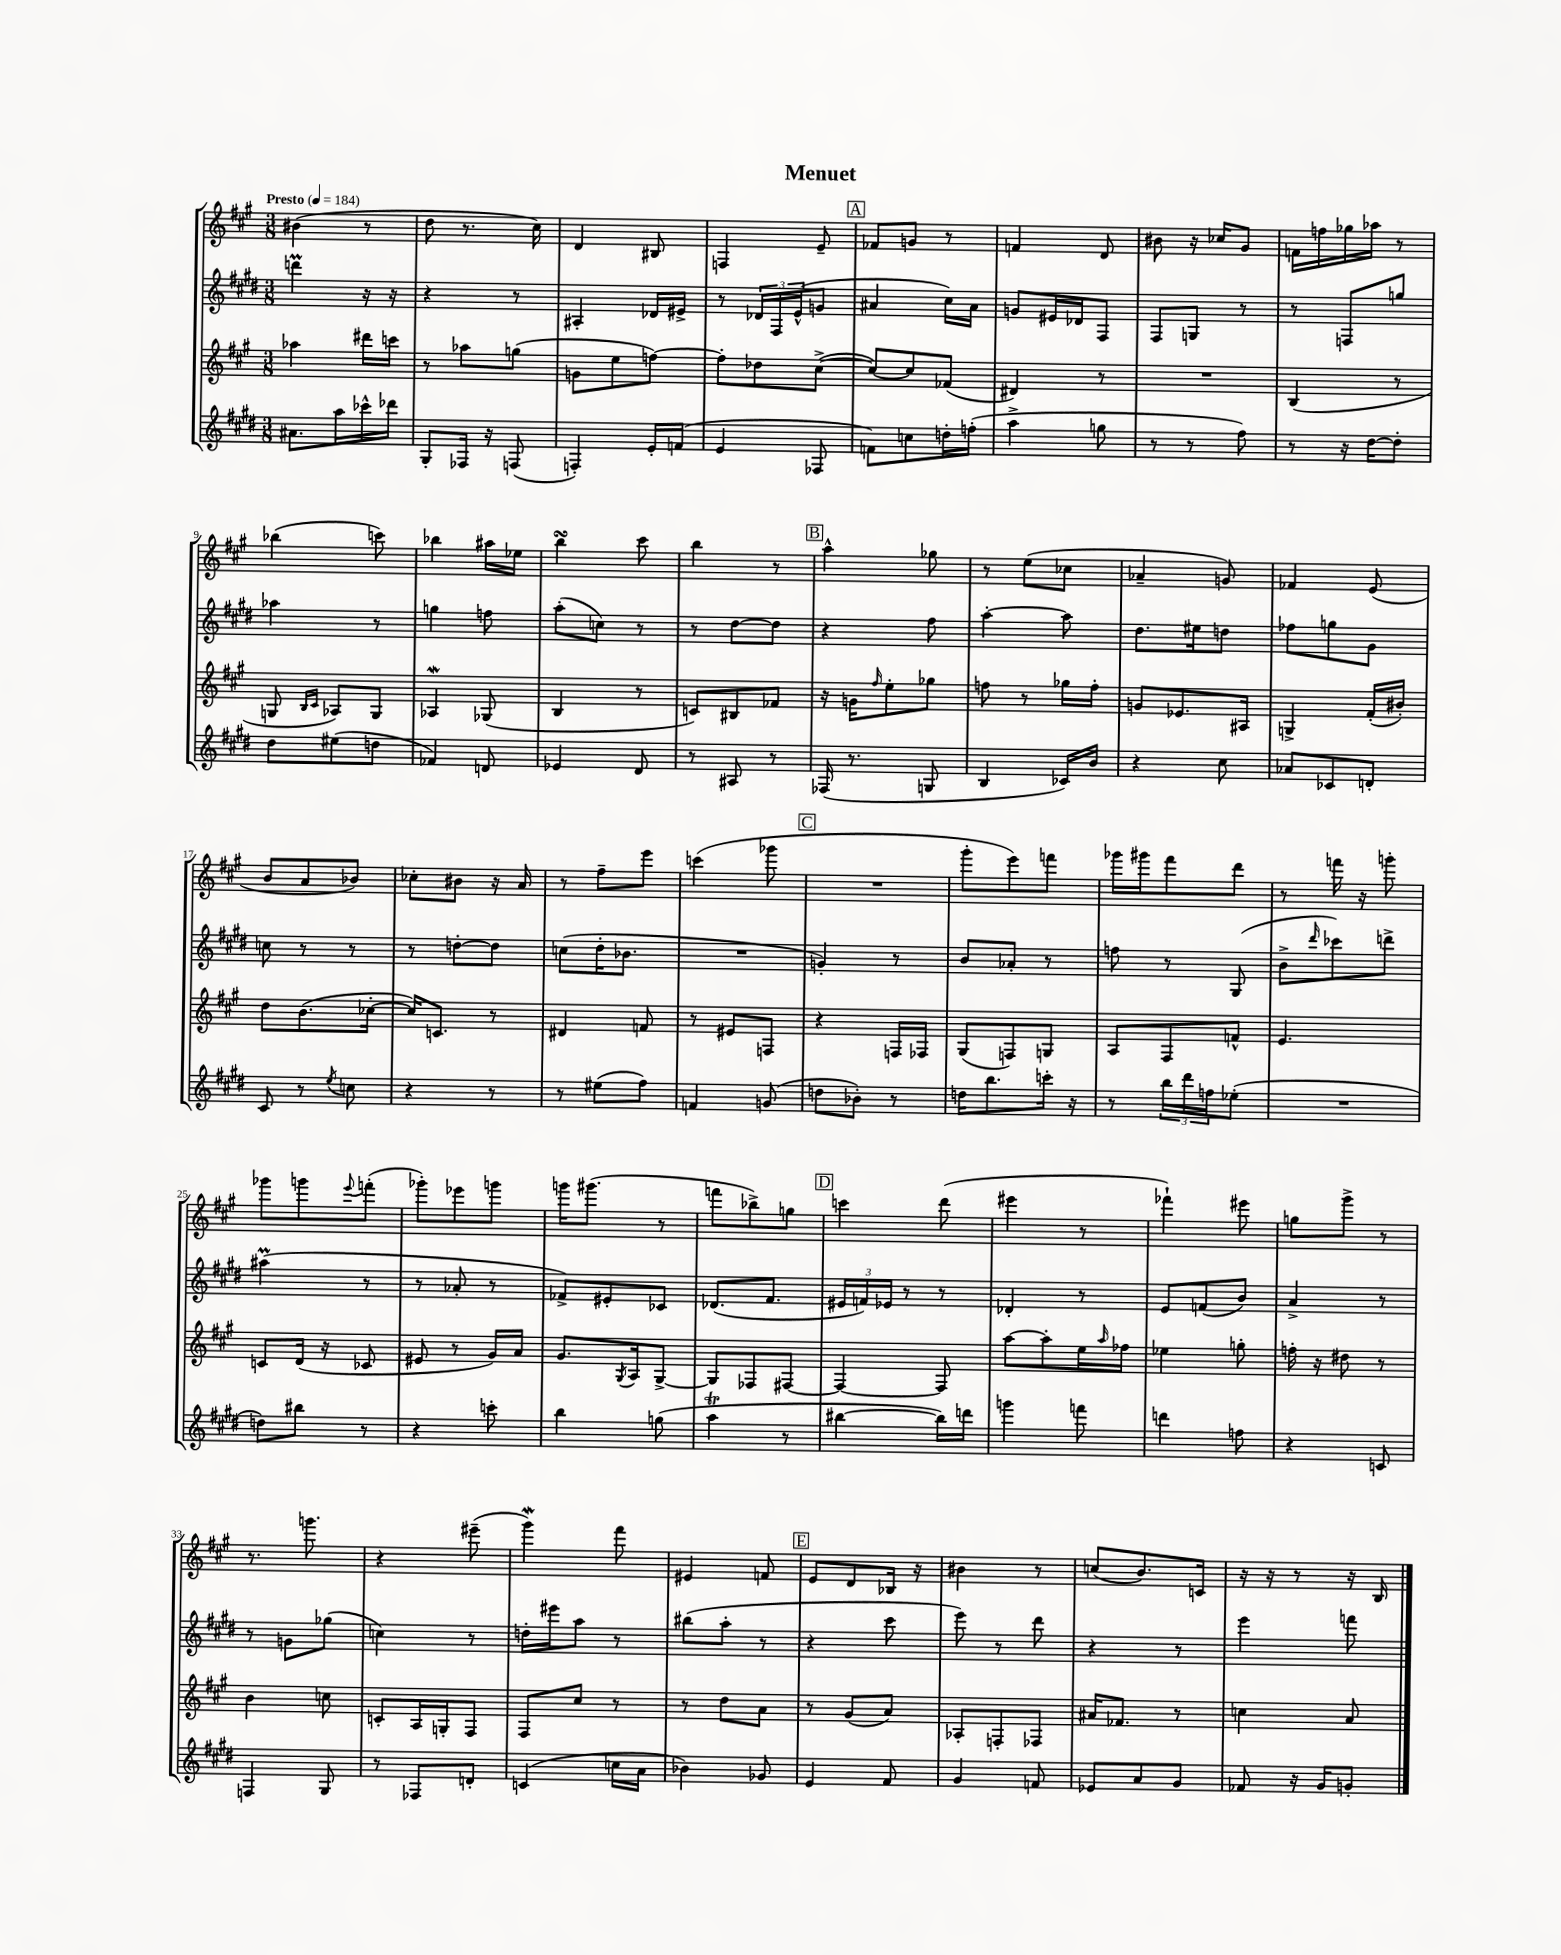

**kern	**kern	**kern	**kern
*staff4	*staff3	*staff2	*staff1
*clefG2	*clefG2	*clefG2	*clefG2
*k[f#c#g#d#]	*k[f#c#g#]	*k[f#c#g#d#]	*k[f#c#g#]
*M3/8	*M3/8	*M3/8	*M3/8
*MM184	*MM184	*MM184	*MM184
8.a#	4aa-	4ddd	(4b#
16aa	.	.	.
16ccc-^^	16ddd#	16r	8r
16ddd-	16ccc	16r	.
=	=	=	=
8G#'	8r	4r	8dd
16F-	8aa-	.	8.r
16r	.	.	.
(8F	(8gg	8r	.
.	.	.	16cc#)
=	=	=	=
4F')	8g	4A#'	4d
.	8ee	.	.
16e'	[8ff)	16d-	8B#
(16f	.	16e#^	.
=	=	=	=
4e	8ff']	8r	4F
.	8dd-	24d-	.
.	.	24F#	.
.	.	(24e^^	.
8F-	([8cc#^	8g	8e~
=	=	=	=
8f)	8cc#_)	4a#	8f-
8cc	8cc#]	.	8g
16dd'	(8f-	16cc#)	8r
(16ff'	.	16a#	.
=	=	=	=
4aa^	4d#)	8g	4f
.	.	16e#	.
.	.	16d-	.
8gg	8r	8F#	8d
=	=	=	=
8r	4.r	8F#	8b#
8r	.	8G	16r
.	.	.	16cc-
8ff#)	.	8r	8g#
=	=	=	=
8r	(4B	8r	16f
.	.	.	16ff
16r	.	8F	16gg-
[16dd#	.	.	16aa-
8dd#']	8r	8gg	8r
=	=	=	=
8dd#	8G	4aa-	(4bb-
.	16qqB	.	.
.	16qqc#	.	.
(8ee#	8A-)	.	.
8dd	8G	8r	8ccc)
=	=	=	=
4f-)	4A-	4gg	4bb-
8d	(8G-	8ff	16aa#
.	.	.	16ee-
=	=	=	=
4e-	4B	(8aa'	4bb
.	.	8cc)	.
8d#	8r	8r	8ccc#
=	=	=	=
8r	8c)	8r	4bb
8A#	8B#	[8dd#	.
8r	8f-	8dd#]	8r
=	=	=	=
(16F-	16r	4r	4aa^^
8.r	16g	.	.
.	16qqff#	.	.
.	8ee'	.	.
8G	8gg-	8ff#	8gg-
=	=	=	=
4B	8ff	[4aa'	8r
.	8r	.	(8ee
16c-)	16gg-	8aa]	8cc-
16b	16ff'	.	.
=	=	=	=
4r	8g	8.dd#	4a-~
.	8.e-	.	.
.	.	16ee#	.
8cc#	.	8dd	8g)
.	16A#	.	.
=	=	=	=
8a-	4G^	8ff-	4f-
8c-	.	8gg	.
8d'	(16f#'	8g#	(8e
.	16b#')	.	.
=	=	=	=
8c#	8dd	8cc	8b
8r	(8.b	8r	8a
8qee	.	.	.
8cc	.	8r	8b-)
.	[16cc-'	.	.
=	=	=	=
4r	16cc-])	8r	8cc-'
.	8.c	.	.
.	.	[8dd'	8b#
8r	8r	8dd]	16r
.	.	.	16a
=	=	=	=
8r	4d#	(8cc	8r
(8ee#	.	16dd#'	8ff#~
.	.	8.b-	.
8ff#)	8f	.	8eee
=	=	=	=
4f	8r	4.r	(4ccc
.	8e#	.	.
(8g	8F	.	8ggg-
=	=	=	=
8dd	4r	4g')	4.r
8b-')	.	.	.
8r	16F	8r	.
.	16F-	.	.
=	=	=	=
16dd	(8G#	8b	8ggg#'
8.bb	.	.	.
.	8F)	8a-'	8eee)
16ccc'	8G	8r	8fff
16r	.	.	.
=	=	=	=
8r	8A	8ff	16ggg-
.	.	.	16ggg#
24bb	8F#	8r	8fff#
24ddd#	.	.	.
24ff	.	.	.
(8ee-'	8f^^	(8G#	8ddd
=	=	=	=
4.r	4.e	8b^	8r
.	.	16qqddd#	.
.	.	8ccc-)	16fff
.	.	.	16r
.	.	8ddd^	8ggg'
=	=	=	=
8dd)	8c	(4aa#	8ggg-
8bb#	(16d	.	8ggg
.	16r	.	.
.	.	.	8qqeee
8r	8c-	8r	(8fff'
=	=	=	=
4r	8e#	8r	8ggg-')
.	8r	8a-'	8eee-
8ccc'	16g#)	8r	8ggg
.	16a	.	.
=	=	=	=
4bb	8.g#	8f-^)	16ggg
.	.	.	(8.ggg#
.	.	8e#'	.
.	8qG#	.	.
.	16A	.	.
(8gg	[8G#^	8c-	8r
=	=	=	=
4aa	8G#]	(8.d-	8fff
.	8F-	.	8bb-^)
.	.	8.f#	.
8r	[8F#	.	8gg
=	=	=	=
[4bb#	4F#_	24e#	4ccc
.	.	24f)	.
.	.	24e-	.
.	.	8r	.
16bb#])	8F#]	8r	(8ddd
16ddd	.	.	.
=	=	=	=
4ggg	[8aa	4d-'	4eee#
.	8aa']	.	.
8fff	16ee	8r	8r
.	16qqaa	.	.
.	16ff-	.	.
=	=	=	=
4ddd	4ee-	8e	4fff-`)
.	.	(8f	.
8ff	8gg'	8b)	8eee#
=	=	=	=
4r	16ff'	4a^	8gg
.	16r	.	.
.	8dd#	.	8ggg#^
8c	8r	8r	8r
=	=	=	=
4F	4b	8r	8.r
.	.	8g	.
.	.	.	8.ggg
8G#	8cc	(8gg-	.
=	=	=	=
8r	8c'	4cc)	4r
8F-	16A	.	.
.	16G'	.	.
8d'	8F#	8r	(8eee#~
=	=	=	=
(4c	8F#	16dd'	4ggg#)
.	.	16eee#	.
.	8cc#	8aa	.
16cc	8r	8r	8fff#
16a	.	.	.
=	=	=	=
4b-)	8r	(8bb#	4e#
.	8dd	8aa'	.
8g-	8a	8r	8f
=	=	=	=
4e	8r	4r	8e
.	(8g#	.	8d
8f#	8a)	8ccc#	16B-
.	.	.	16r
=	=	=	=
4g#	8A-'	8eee)	4b#
.	8F'	8r	.
8f	8F-	8ddd#	8r
=	=	=	=
8e-	16a#	4r	(8cc
.	8.f-	.	.
8a	.	.	8.b)
8g#	8r	8r	.
.	.	.	16c
=	=	=	=
8f-	4cc	4eee	16r
.	.	.	16r
16r	.	.	8r
16g#	.	.	.
8g'	8a	8fff	16r
.	.	.	16B
==	==	==	==
*-	*-	*-	*-
